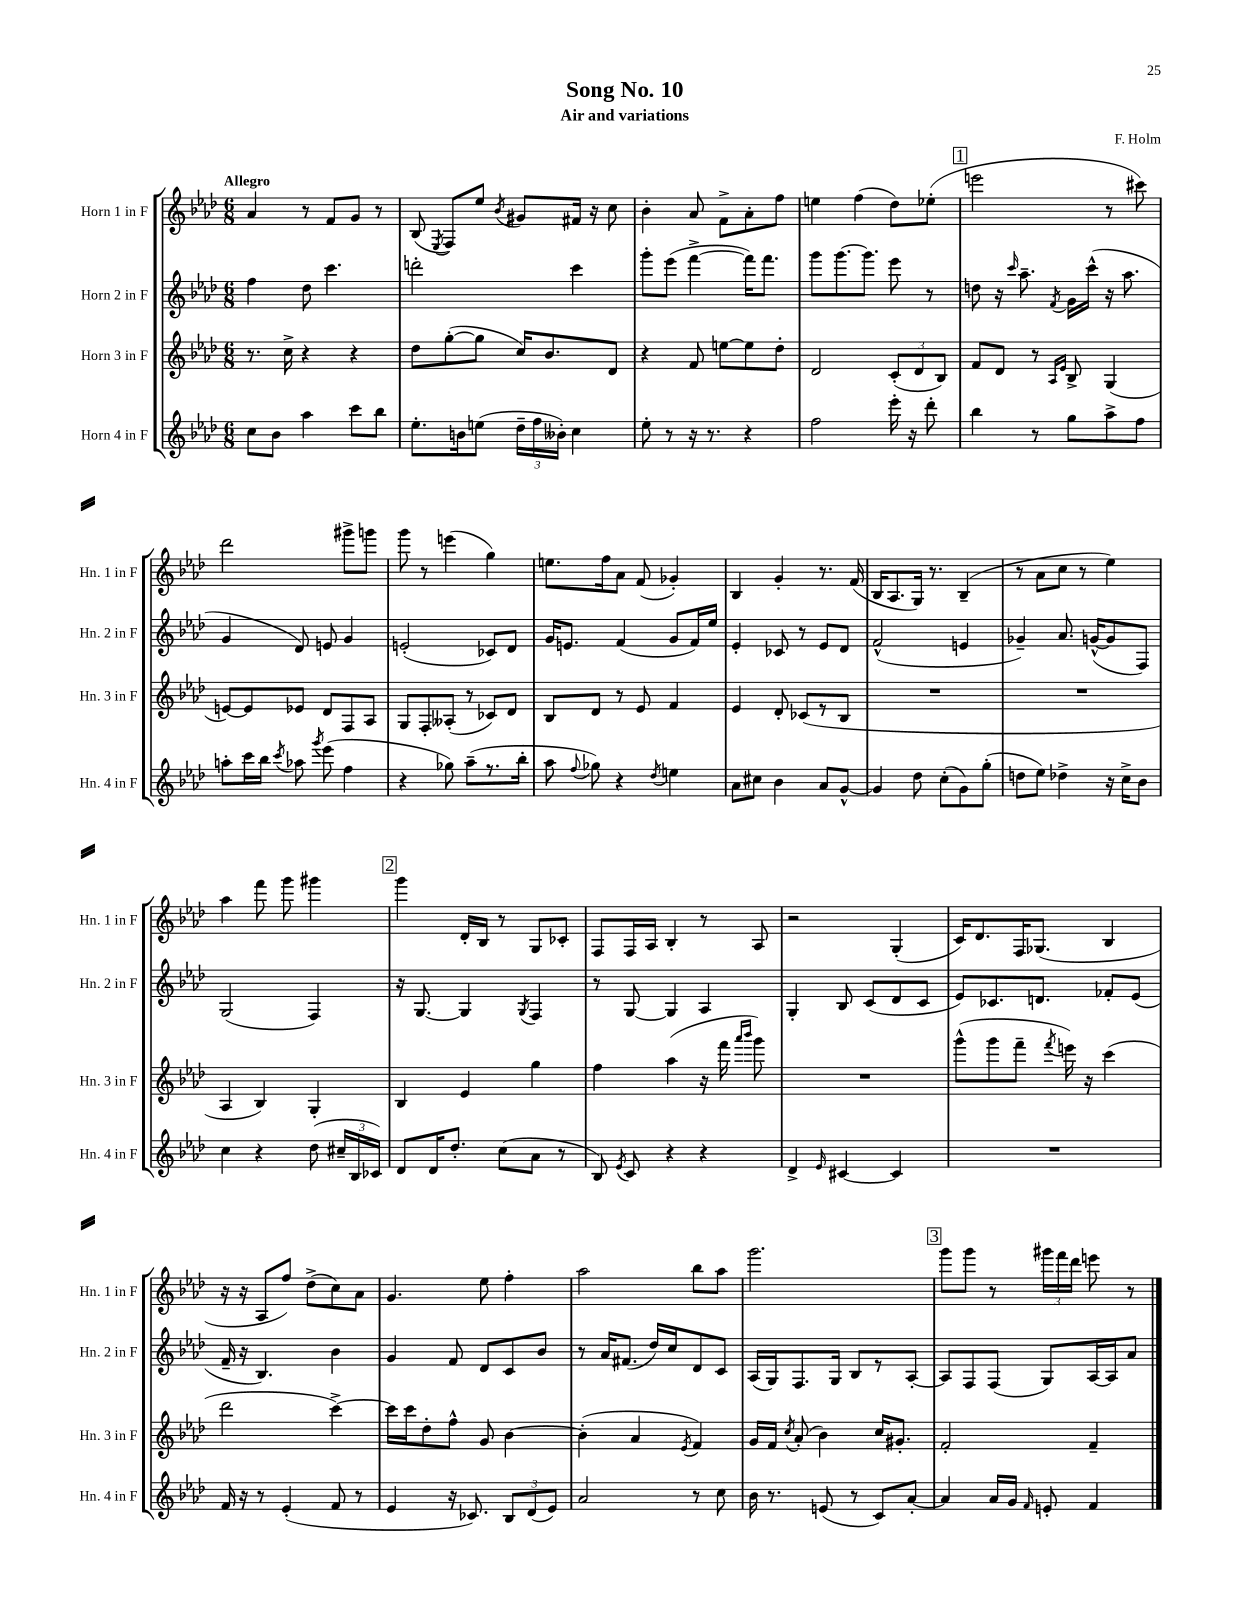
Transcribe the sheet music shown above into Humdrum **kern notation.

**kern	**kern	**kern	**kern
*staff4	*staff3	*staff2	*staff1
*clefG2	*clefG2	*clefG2	*clefG2
*k[b-e-a-d-]	*k[b-e-a-d-]	*k[b-e-a-d-]	*k[b-e-a-d-]
*M6/8	*M6/8	*M6/8	*M6/8
8cc\L	8.r	4ff\	4a-/
8b-\J	.	.	.
.	16cc^\	.	.
4aa-\	4r	8dd-\	8r
.	.	4.ccc\	8f/L
8ccc\L	4r	.	8g/J
8bb-\J	.	.	8r
=	=	=	=
8.ee-'\L	8dd-\L	2ddd'\	(8B-/
.	.	.	8qE-/
.	([8gg'\	.	8F/L)
16b\k	.	.	.
(8ee\J	8gg\]J	.	8ee-/J
.	.	.	8qb-/
24dd-~\LL	16cc/LK)	.	8g#/L
24ff\	.	.	.
.	8.b-/	.	.
24b--'\JJ)	.	.	.
4cc\	.	4ccc\	16f#/Jk
.	.	.	16r
.	8d-/J	.	8cc\
=	=	=	=
8ee-'\	4r	8ggg'\L	4b-'\
8r	.	(8eee-\J	.
16r	8f/	[4fff^\	8a-/
8.r	.	.	.
.	[8ee\L	.	8f^\L
4r	8ee\]	16fff\]LK)	8a-'\
.	.	8.fff\J	.
.	8dd-'\J	.	8ff\J
=	=	=	=
2ff\	2d-/	8ggg\L	4ee\
.	.	[8.ggg\	.
.	.	.	(4ff\
.	.	8.ggg\]J	.
16eee-'\	(12c'/L	8eee-\	8dd-\L)
16r	.	.	.
.	12d-/	.	.
8ddd-'\	.	8r	(8ee-'\J
.	12B-/J)	.	.
=	=	=	=
4bb-\	8f/L	8dd\	2eee\
.	8d-/J	16r	.
.	.	16qqccc/	.
.	.	8.aa-~\	.
8r	8r	.	.
.	16qqA-/LL	.	.
.	16qqe-/JJ	8qf/	.
8gg\L	8B-^/	16g\LL	.
.	.	(16ccc^^\JJ	.
8aa-^\	(4G/	16r	8r
.	.	8.aa-\	.
8ff\J	.	.	8ccc#\)
=	=	=	=
8aa'\L	[8e/L)	4g/	2ddd-\
16ccc\L	8e/]	.	.
16bb-\JJ	.	.	.
8qccc/	.	.	.
8aa-\	8e-/J	8d-/)	.
8qggg/	.	.	.
(8eee-\	8d-/L	8e/	.
4ff\	8F/	4g/	8ggg#^\L
.	8A-/J	.	8ggg\J
=	=	=	=
4r	8G/L	(2e'/	8ggg\
.	8F'/	.	8r
8gg-\)	(8A--'/J	.	(4eee\
(8aa-~\L	8r	.	.
8.r	8c-/L)	8c-/L)	4gg\)
.	8d-/J	8d-/J	.
16bb-'\Jk	.	.	.
=	=	=	=
8aa-\	8B-/L	16g/LK	8.ee\L
.	.	8.e/J	.
8qqff/	.	.	.
8gg-\)	8d-/J	.	.
.	.	.	16ff\k
4r	8r	(4f/	8a-\J
.	8e-/	.	(8f/
8qdd-/	.	.	.
4ee\	4f/	8g/L	4g-'/)
.	.	16f/L)	.
.	.	16ee-/JJ	.
=	=	=	=
8a-\L	4e-/	4e-'/	4B-/
8cc#\J	.	.	.
4b-\	8d-'/	8c-/	4g'/
.	(8c-/L	8r	.
8a-/L	8r	8e-/L	8.r
[8g^^/J	8B-/J	8d-/J	.
.	.	.	(16f/
=	=	=	=
4g/]	2.r	(2f^^/	16B-/LK
.	.	.	8.A-/
8dd-\	.	.	16G/Jk)
.	.	.	8.r
(8cc'\L	.	.	.
8g\)	.	4e/	(4B-~/
(8gg'\J	.	.	.
=	=	=	=
8dd\L	2.r	4g-~/)	8r
8ee-\J)	.	.	8a-\L
4dd-^\	.	8.a-/	8cc\J
.	.	.	8r
.	.	([16g^^/LK	.
16r	.	8g/]	4ee-\)
16cc^\LK	.	.	.
8b-\J	.	8F/J)	.
=	=	=	=
4cc\	4A-/	(2G/	4aa-\
4r	4B-/)	.	8fff\
.	.	.	8ggg\
(8dd-\	4G'/	4F/)	4ggg#\
24cc#~/LL	.	.	.
24B-/	.	.	.
24c-/JJ)	.	.	.
=	=	=	=
8d-/L	4B-/	16r	4ggg\
.	.	[8.G/	.
16d-/K	.	.	.
8.dd-'/J	.	.	.
.	4e-/	4G/]	16d-'/LL
.	.	.	16B-/JJ
(8cc\L	.	.	8r
.	.	8qG/	.
8a-\J	4gg\	4F/	8G/L
8r	.	.	8c-'/J
=	=	=	=
8B-/)	4ff\	8r	8F/L
8qe-/	.	.	.
8c/	.	[8G/	16F/L
.	.	.	16A-/JJ
4r	(4aa-\	4G/]	4B-'/
4r	16r	4A-/	8r
.	16fff\	.	.
.	16qqaaa-/LL	.	.
.	16qqbbb-/JJ	.	.
.	8ggg\)	.	8A-/
=	=	=	=
4d-^/	2.r	4G'/	2r
16qqe-/	.	.	.
[4c#/	.	8B-/	.
.	.	(8c/L	.
4c#/]	.	8d-/	(4G'/
.	.	8c/J	.
=	=	=	=
2.r	(8ggg^^\L	8e-/L)	16c/LK)
.	.	.	8.d-/
.	8ggg\	8.c-/	.
.	8fff~\J	.	16F/K
.	.	8.d/J	(8.G-/J
.	8qfff/	.	.
.	16eee\)	.	.
.	16r	.	.
.	(4ccc\	8f-'/L	4B-/
.	.	(8e-/J	.
=	=	=	=
16f/	2ddd-\	16f~/	16r
16r	.	16r	16r
8r	.	4.B-/)	8A-/L
(4e-'/	.	.	8ff/J)
.	.	.	(8dd-^\L
8f/	[4ccc^\)	4b-\	8cc\)
8r	.	.	8a-\J
=	=	=	=
4e-/	16ccc\]LL	4g/	4.g/
.	16ccc\J	.	.
.	8dd-'\	.	.
16r	8ff^^\J	8f/	.
8.c-/)	.	.	.
.	8g/	8d-/L	8ee-\
12B-/L	[4b-\	8c/	4ff'\
(12d-/	.	.	.
.	.	8b-/J	.
12e-/J)	.	.	.
=	=	=	=
2a-/	(4b-'\]	8r	2aa-\
.	.	16a-/LK	.
.	.	(8.f#/J	.
.	4a-/	.	.
.	.	16dd-/LL)	.
.	.	16cc/J	.
.	8qe-/	.	.
8r	4f/)	8d-/	8bb-\L
8cc\	.	8c/J	8aa-\J
=	=	=	=
16b-\	16g/LL	(16A-/LL	2.ggg\
8.r	16f/JJ	16G/J)	.
.	8qcc/	.	.
.	(8a-'/	8.F/	.
(8e/	4b-\)	.	.
.	.	16G/Jk	.
8r	.	8B-/L	.
8c/L)	16cc/LK	8r	.
.	8.g#'/J	.	.
[8a-'/J	.	[8A-'/J	.
=	=	=	=
4a-/]	2f'/	8A-/]L	8ggg\L
.	.	8F/	8ggg\J
16a-/LL	.	(8F/J	8r
16g/JJ	.	.	.
16qqf/	.	.	.
8e'/	.	8G/L)	24ggg#\LL
.	.	.	24fff\
.	.	.	24ddd-\JJ
4f/	4f~/	[16A-/L	8eee\
.	.	16A-/]J	.
.	.	8a-/J	8r
==	==	==	==
*-	*-	*-	*-
